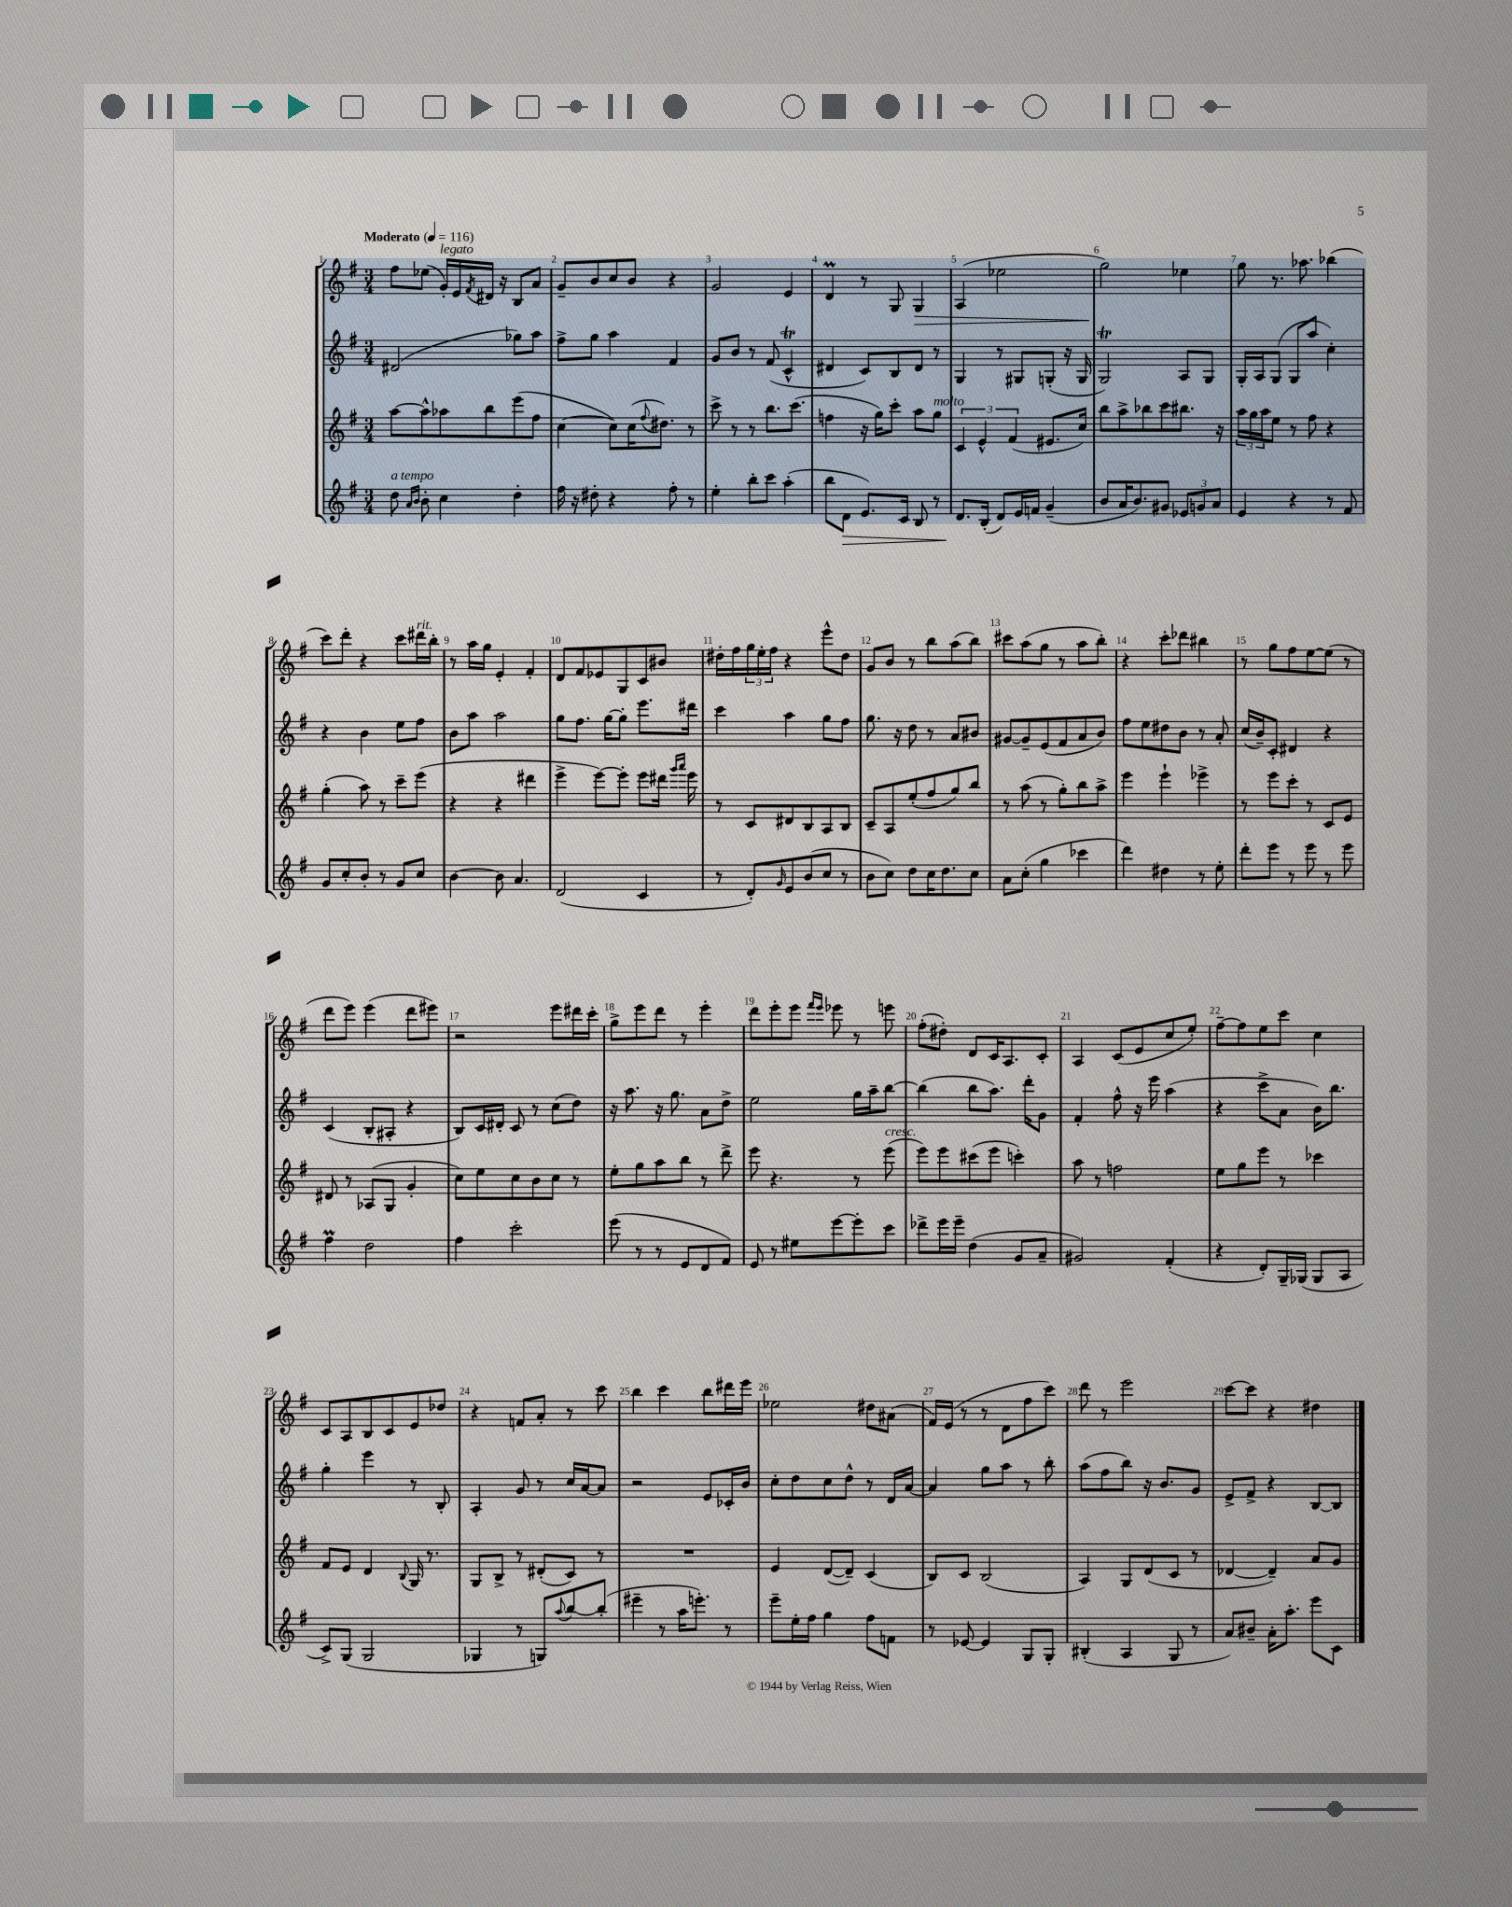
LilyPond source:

<<
\new StaffGroup <<
\new Staff = "s0" {
    \clef treble \key g \major \numericTimeSignature \time 3/4 \tempo "Moderato" 4 = 116
    fis''8 ees''8( g'16-.^\markup { \italic "legato" }) e'16 \acciaccatura { fis'8 } dis'16 r16 b8 a'8 |
    g'8-- b'8 c''8 b'8 r4 |
    g'2 e'4 |
    d'4\prall r8 g8 g4\> |
    a4( ees''2 |
    g''2\!) ees''4 |
    g''8 r8. aes''8. bes''4( |
    c'''8) d'''8-. r4 c'''8 dis'''16^\markup { \italic "rit." } b''16-. |
    r8 a''16 g''16 e'4-. fis'4-. |
    d'8 fis'8 ees'8 g8 c'8 bis'8 |
    dis''16-. fis''16 \tuplet 3/2 { g''16 e''16-. fis''16 } r4 e'''8-^ dis''8 |
    g'8 b'8 r8 b''8 a''8( b''8) |
    cis'''8 a''8( g''8 r8 a''8 b''8-.) |
    r4 c'''8-. des'''8 bis''4 |
    r8 g''8 fis''8 e''8~ e''8( r8 |
    d'''8 e'''8) e'''4( d'''8 eis'''8) |
    r2 e'''8 dis'''16 c'''16-. |
    g''8-> e'''8 d'''8 r8 e'''4-. |
    d'''8 e'''8-. e'''8 \grace { fis'''16 e'''16 } ees'''8 r8 e'''8 |
    fis''8-.( dis''8-.) d'8 c'16 a8. c'8-. |
    a4 c'8( e'8 c''8 e''8-.) |
    fis''8~-- fis''8 e''8 c'''8 c''4 |
    c'8 a8 b8 c'8 e'8 des''8 |
    r4 f'8 a'8-. r8 c'''8 |
    b''4 c'''4 b''8 dis'''16 e'''16 |
    ees''2 dis''8 ais'8( |
    fis'16) e'16( r8 r8 d'8 fis''8 c'''8) |
    d'''8 r8 e'''2 |
    c'''8~ c'''8 r4 dis''4 \bar "|." |
}
\new Staff = "s1" {
    \clef treble \key g \major \numericTimeSignature \time 3/4
    dis'2( ges''8) a''8 |
    fis''8-> g''8 a''4 fis'4 |
    g'8 b'8 r8 fis'8( c'4-^\trill |
    dis'4 c'8) b8 dis'8 r8 |
    g4 r8 gis8 g8-.( r16 g16 |
    g2\trill) a8 g8 |
    g16-. a16 g8( g8 a''8 c''4-.) |
    r4 b'4 e''8 fis''8 |
    b'8 a''8 a''2 |
    g''8 fis''8. g''16~ g''8-. e'''8. dis'''16 |
    c'''4 a''4 g''8 fis''8 |
    g''8. r16 d''8 r8 a'8 bis'8 |
    gis'8~ gis'8-- e'8( fis'8 a'8 b'8) |
    fis''8 e''8 dis''8 b'8 r8 a'8-. |
    c''16( b'16--) c'8-. dis'4 r4 |
    c'4( b8-. ais8-. r4 |
    b8) c'16 dis'16-. c'8 r8 c''8( d''8) |
    r16 a''8. r16 g''8. a'8 d''8-> |
    e''2 g''16 a''16-- b''8~ |
    b''4( b''8 a''8.) d'''16-. g'8 |
    fis'4-. fis''8-^ r16 e'''16 a''4( |
    r4 c'''8-> a'8 b'16) b''8. |
    g''4-. e'''4 r8 b8-. |
    a4-. g'8 r8 c''16 a'16~ a'8 |
    r2 e'8 ces'16-. b'16 |
    c''8-. d''8 c''8 d''8-^ r8 d'16 a'16~ |
    a'4 g''8 a''8 r8 b''8-. |
    a''8( fis''8 b''8) r16 b'8. g'8 |
    e'8-> fis'8-> r4 b8~ b8 \bar "|." |
}
\new Staff = "s2" {
    \clef treble \key g \major \numericTimeSignature \time 3/4
    a''8~ a''8-^ aes''8 b''8 e'''8( fis''8 |
    c''4~ c''8) c''16( \appoggiatura { fis''8 } dis''8.) r8 |
    c'''8-> r8 r8 b''8. c'''8.( |
    f''4 r16 g''16) c'''8-. a''8 g''8^\markup { \italic "molto" } |
    \tuplet 3/2 { c'4 e'4-^ fis'4( } eis'8. c''16) |
    b''8 a''8-> bes''8 c'''8 bis''8. r16 |
    \tuplet 3/2 { a''16 g''16 a''16 } e''8 r8 fis''8 r4 |
    g''4-.( a''8) r8 c'''8-- e'''8( |
    r4 r4 dis'''4 |
    e'''4-> e'''8~) e'''8-. e'''8 dis'''16 \grace { g'''16 a'''16 } e'''16 |
    r8 c'8 dis'8 b8 a8 b8 |
    c'8-- a8 e''8-.( fis''8 g''8) b''8 |
    r8 a''8( r8 g''8-.) b''8 a''8-> |
    e'''4 e'''4-! ees'''4-> |
    r8 e'''8 c'''8-. r8 c'8 e'8 |
    dis'8 r8 aes8( g8 g'4-. |
    c''8) e''8 c''8 b'8 c''8 r8 |
    e''8-. g''8 a''8 b''8 r8 d'''8-> |
    e'''8 r4. r8 e'''8^\markup { \italic "cresc." }( |
    e'''8) e'''8 cis'''8( e'''8 c'''4-.) |
    a''8 r8 f''2 |
    e''8 g''8 e'''8 r8 ces'''4 |
    fis'8 e'8 d'4 \appoggiatura { b8 } g16 r8. |
    g8 b8-> r8 dis'8-.( c'8) r8 |
    R2. |
    e'4 d'8~( d'8--) c'4( |
    b8) c'8 b2( |
    a4) g8 d'8( c'8 r8 |
    des'4~ des'4--) a'8 g'8 \bar "|." |
}
\new Staff = "s3" {
    \clef treble \key g \major \numericTimeSignature \time 3/4
    d''8^\markup { \italic "a tempo" } \grace { a'16 b'16 } b'8-. c''4 d''4-. |
    fis''16 r16 dis''8-. r4 fis''8-. r8 |
    e''4-. b''8-. c'''8 a''4-.( |
    b''8 d'8\> e'8.) c'16 b8 r8 |
    d'8.\! b16-.( d'8) e'16 f'16 g'4--( |
    b'8 a'16 b'8.) gis'8 \tuplet 3/2 { ees'8 g'8 a'8 } |
    e'4 r4 r8 fis'8 |
    g'8 c''8-. b'8-. r8 g'8 c''8 |
    b'4~ b'8 a'4. |
    d'2( c'4 |
    r8 d'8-.) \grace { g'16 } e'8 b'8( c''8 r8 |
    b'8 c''8) d''8 c''16 d''8. c''8 |
    a'8 c''8-.( g''4 ces'''4 |
    d'''4) dis''4 r8 e''8-. |
    d'''8-. e'''8 r8 e'''8 r8 e'''8 |
    fis''4\prall d''2 |
    fis''4 c'''2-. |
    e'''8( r8 r8 e'8 d'8 fis'8) |
    e'8 r8 eis''8 e'''8~ e'''8-. c'''8 |
    des'''8-> e'''16 e'''16-- d''4( g'8 a'8-- |
    gis'2) fis'4-.( |
    r4 d'8-.) g16-- ges16( ges8 a8 |
    c'8->) g8( g2 |
    ges4 r8 g8) \appoggiatura { a''8 } b''8~ b''8-.( |
    eis'''4-- r8 a''16 e'''8.-.) r8 |
    e'''8-- e''16-. fis''16 g''4 fis''8 f'8 |
    r8 ees'8~ ees'4 g8 g8-. |
    bis4-.( a4 g8 r8 |
    a'8) bis'8-- a'16-. a''8.-. e'''8 c'8 \bar "|." |
}
>>
>>
\layout { \context { \Score \override BarNumber.break-visibility = ##(#f #t #t) barNumberVisibility = #all-bar-numbers-visible } }
